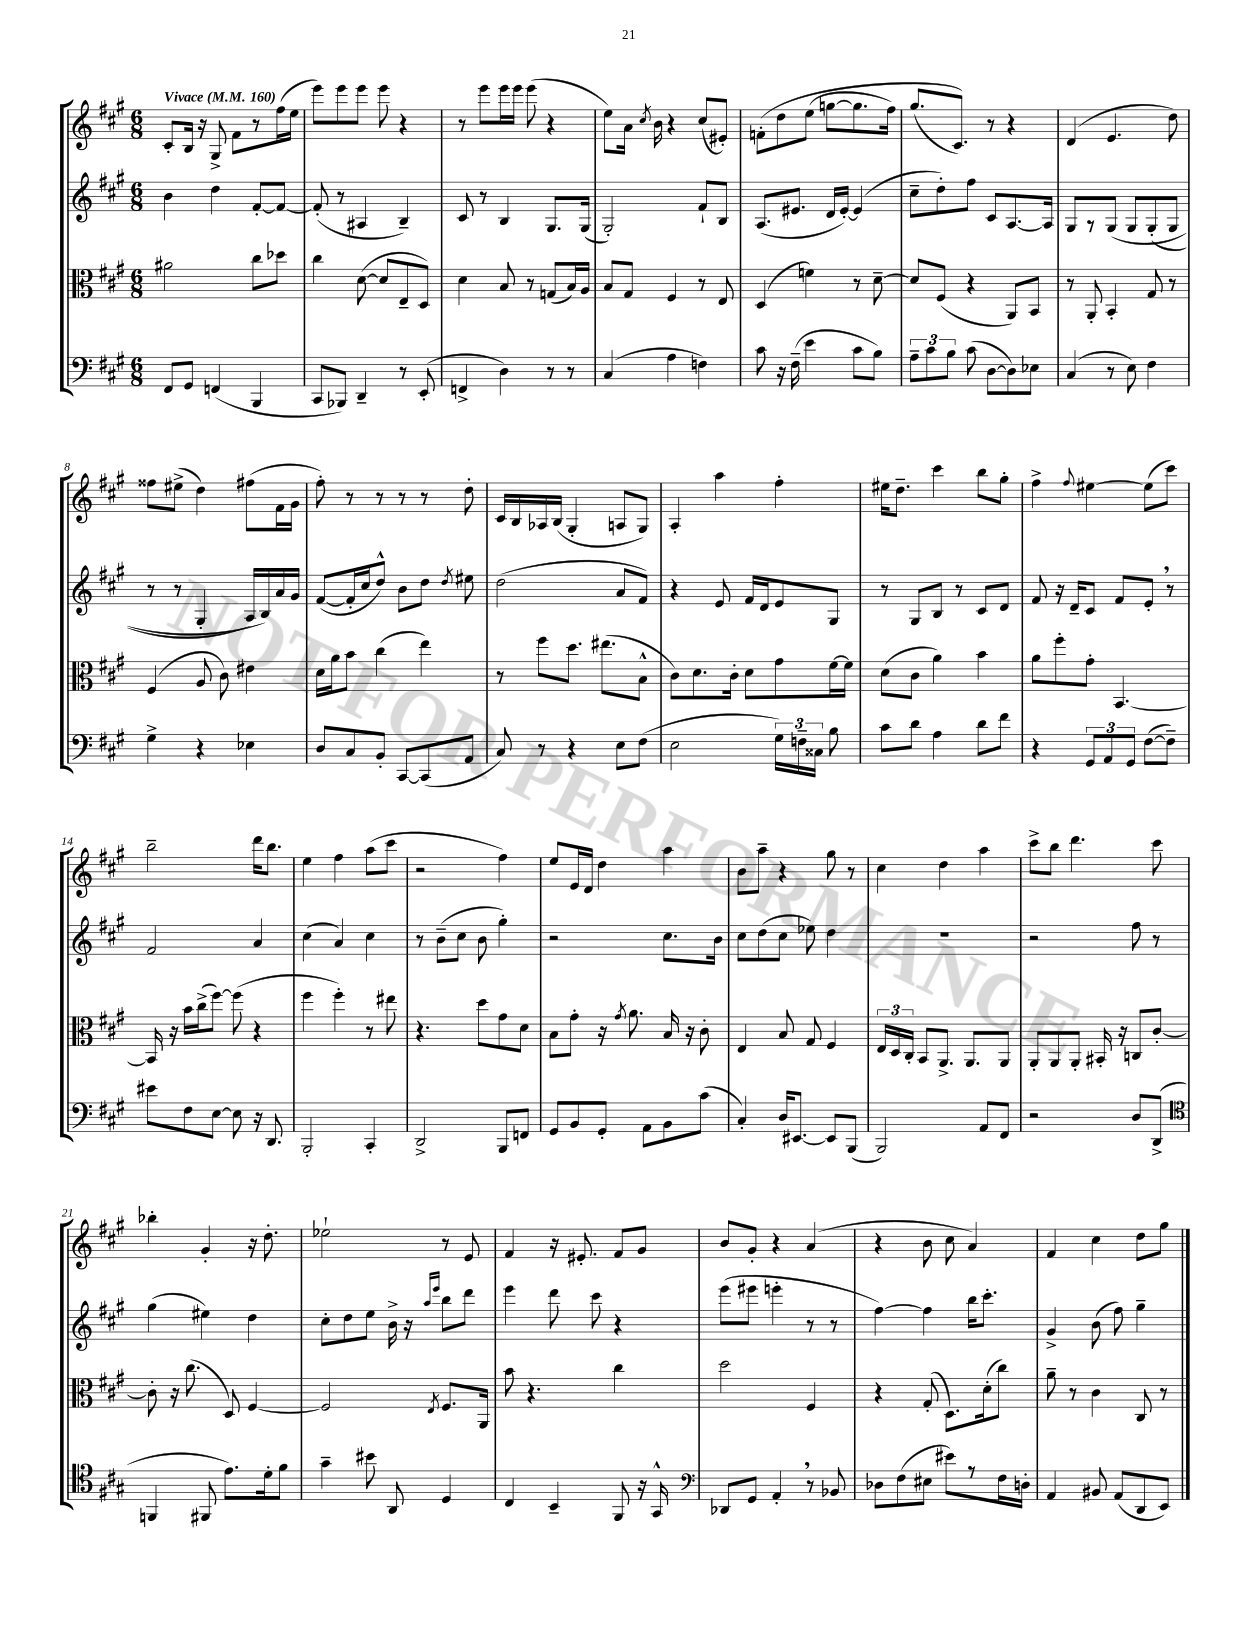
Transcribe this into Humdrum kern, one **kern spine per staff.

**kern	**kern	**kern	**kern
*part4	*part3	*part2	*part1
*staff4	*staff3	*staff2	*staff1
*clefF4	*clefC3	*clefG2	*clefG2
*k[f#c#g#]	*k[f#c#g#]	*k[f#c#g#]	*k[f#c#g#]
*M6/8	*M6/8	*M6/8	*M6/8
*MM160	*MM160	*MM160	*MM160
=1	=1	=1	=1
!	!	!	!LO:TX:a:B:t=Vivace
8FF#/L	2a#X\	4b\	8c#'/L
8GG#/J	.	.	16B/Jk
.	.	.	16r
(4FFn/	.	4dd\	8G#^/
.	.	.	8f#\L
4BBB/	8cc#\L	[8f#'/L	8r
.	8dd-X\J	8f#/J_	(16ff#\L
.	.	.	16ee\JJ
=2	=2	=2	=2
8CC#/L	4cc#\	(8f#'/]	8eee\L)
8BBB-X/J)	.	8r	8eee\
4DD~/	([8d\	4A#X/	8eee\J
.	8d/L]	.	8eee\
8r	8E~/	4B~/)	4r
(8EE'/	8D/J)	.	.
=3	=3	=3	=3
4FFn^/	4d\	8c#/	8r
.	.	8r	8eee\L
4D\)	8B/	4B/	16eee\L
.	.	.	16eee\JJ
.	8r	.	(8eee\
8r	(8Gn/L	8.G#/L	4r
8r	16B/L)	.	.
.	16A/JJ	(16G#/Jk	.
=4	=4	=4	=4
(4C#/	8B/L	2G#'/)	8ee\L)
.	8G#/J	.	16a\Jk
.	.	.	8qcc#/
.	.	.	16b\
4A\	4F#/	.	4r
4Fn\)	8r	8f#`/L	(8cc#/L
.	8E/	8B/J	8e#X'/J)
=5	=5	=5	=5
8c#\	(4D/	(8.A/L	(8fn'\L
16r	.	.	8dd\
(16F#~\	.	8.e#X/J	.
4e\	4fn\)	.	(8ee\J
.	.	16d/LL	[8ggn\L
.	.	[16e#'/JJ)	.
8c#\L	8r	(4e#/]	8.gg\]
8B\J)	[8d~\	.	.
.	.	.	16ff#\Jk)
=6	=6	=6	=6
12A~\L	8d/L]	8cc#~\L	(8.gg#/L
12c#\	.	.	.
.	(8F#/J	8dd'\)	.
12B\J	.	.	.
.	.	.	8.c#/J))
(8c#\	4r	8ff#\J	.
[8D\L	.	8c#/L	8r
8D\])	8AA/L)	[8.A/	4r
8E-X\J	8BB/J	.	.
.	.	16A/Jk]	.
=7	=7	=7	=7
(4C#/	8r	8G#/L	(4d/
.	8AA'/	8r	.
8r	4BB'/	(8G#/J	4.e/
8E\)	.	8G#/L	.
4F#\	8G#/	(8G#'/	.
.	8r	8G#/J	8dd\)
!!LO:LB:g=z
=8	=8	=8	=8
4G#^\	(4F#/	8r	8ff##X\L
.	.	8r	(8ee#X^\J
4r	8A/	4G#'/	4dd\)
.	8c#\)	.	.
4E-X\	4e#X\	16A/LL)	(8ff#X\L
.	.	16B/)	.
.	.	16a/	16f#\L
.	.	16g#/JJ	16g#\JJ
=9	=9	=9	=9
8D/L	16d\LL	([8f#/L	8ff#'\)
.	16a\J	.	.
8C#/	8b\J	16f#'/L]	8r
.	.	16cc#/J	.
8BB'/J	(4cc#\	8dd^^/J)	8r
[8CC#/L	.	8b\L	8r
(8CC#/]	4ee\)	8dd\J	8r
.	.	8qdd/	.
8AA/J	.	8ee#X\	8dd'\
=10	=10	=10	=10
8C#/)	8r	(2dd\	16c#/LL
.	.	.	16B/
8r	8ff#\L	.	16A-X/
.	.	.	(16B/JJ
4r	8.dd\J	.	4G#'/
.	(8.ee#X\L	.	.
8E\L	.	8a/L	8An/L
(8F#\J	8B^^\J	8f#/J)	8G#/J)
=11	=11	=11	=11
2E\	8c#\L)	4r	4A'/
.	8.d\	.	.
.	.	8e/	4aa\
.	16c#'\Jk	.	.
.	8d\L	16f#/LL	.
.	.	16d/J	.
24G#\LL)	8g#\	8e/	4ff#'\
24Fn~\	.	.	.
24C##X\JJ	.	.	.
8B\	[16f#\L	8G#/J	.
.	16f#\JJ]	.	.
=12	=12	=12	=12
8c#\L	(8d\L	8r	16ee#X\KL
.	.	.	8.dd~\J
8d\J	8c#\J	8G#/L	.
4A\	4a\)	8B/J	4ccc#\
.	.	8r	.
8d\L	4b\	8c#/L	8bb\L
8f#\J	.	8d/J	8gg#'\J
=13	=13	=13	=13
4r	8a\L	8f#/	4ff#^\
.	8ff#'\	16r	.
.	.	16d~/KL	.
.	.	.	8qqff#/
12GG#/L	8g#'\J	8c#/J	[4ee#X\
12AA/	.	.	.
.	[4.BB/	8f#/L	.
12GG#/J	.	.	.
([8F#\L	.	8e',/J	(8ee#\L]
8F#~\J])	.	8r	8ccc#\J)
!!LO:LB:g=z
=14	=14	=14	=14
8e#X\L	16BB/]	2f#/	2bb~\
.	16r	.	.
8F#\	16b\LL	.	.
.	(16cc#^\J	.	.
[8E\J	[8ff#\J)	.	.
8E\]	(8ff#\]	.	.
16r	4r	4a/	16ddd\KL
8.DD/	.	.	8.bb\J
=15	=15	=15	=15
2BBB'/	4ff#\	(4cc#\	4ee\
.	4ff#'\)	4a/)	4ff#\
4CC#'/	8r	4cc#\	(8aa\L
.	8ee#X\	.	8ccc#\J
=16	=16	=16	=16
2DD^/	4.r	8r	2r
.	.	(8b~\L	.
.	.	8cc#\J	.
.	8dd\L	8b\	.
8BBB/L	8g#\	4gg#'\)	4ff#\)
8FFn/J	8d\J	.	.
=17	=17	=17	=17
8GG#/L	8B\L	2r	8ee/L
8BB/	8g#'\J	.	16e/L
.	.	.	16d/JJ
8GG#'/J	16r	.	4dd\
.	8qg#/	.	.
.	8.a\	.	.
8AA\L	.	.	.
8BB\	16B/	8.cc#\L	4aa\
.	16r	.	.
(8c#\J	8c#'\	.	.
.	.	16b\Jk	.
=18	=18	=18	=18
4C#'/)	4E/	8cc#\L	8b\L
.	.	(8dd\	8aa~\J
16D/KL	8B/	8cc#\J	4r
[8.EE#X/J	.	.	.
.	8G#/	8ee-X\)	.
8EE#/L]	4F#/	4dd\	8gg#\
(8BBB/J	.	.	8r
=19	=19	=19	=19
2BBB/)	24E/LL	2.r	4cc#\
.	24D/	.	.
.	24C#'/JJ	.	.
.	8BB/L	.	.
.	8.AA^/J	.	4dd\
.	8.AA/L	.	.
8AA/L	.	.	4aa\
8FF#/J	8AA/J	.	.
=20	=20	=20	=20
2r	8AA'/L	2r	8ccc#^\L
.	8AA/	.	8bb\J
.	8AA'/J	.	4.ddd\
.	16BB#X'/	.	.
.	16r	.	.
8D/L	8Cn/L	8ff#\	.
(8DD^/J	[8c#'/J	8r	8ccc#\
!!LO:LB:g=z
=21	=21	=21	=21
*clefC4	*	*	*
4FFn/	8c#'\]	(4gg#\	4bb-X'\
.	16r	.	.
.	(8.cc#\	.	.
8FF#X/	.	4ee#X\)	4g#'/
8.e\L)	8D/)	.	.
.	[4F#/	4dd\	16r
16d'\k	.	.	8.dd'\
8f#\J	.	.	.
=22	=22	=22	=22
4g#~\	2F#/]	8cc#'\L	2ee-X`\
.	.	8dd\	.
8b#X\	.	8ee\J	.
8AA/	.	16b^\	.
.	.	16r	.
.	.	16qqaa/LL	.
.	8qE/	16qqeee/JJ	.
4D/	8.F#/L	8bb\L	8r
.	.	8ddd\J	8e/
.	16AA/Jk	.	.
=23	=23	=23	=23
4C#/	8b\	4eee\	4f#/
.	4.r	.	.
4BB~/	.	8ddd\	16r
.	.	.	8.e#X'/
.	.	8ccc#\	.
8FF#/	4cc#\	4r	8f#/L
16r	.	.	8g#/J
16GG#^^/	.	.	.
=24	=24	=24	=24
*clefF4	*	*	*
8DD-X/L	2dd\	(8eee\L	8b/L
8GG#/J	.	8eee#X\J	8g#'/J
4AA',/	.	4eeen'\	4r
8r	4F#/	8r	(4a/
8BB-X/	.	8r	.
=25	=25	=25	=25
8D-X\L	4r	[4ff#\)	4r
(8F#\	.	.	.
8E#X\J	(8G#'/	4ff#\]	8b\
8e#X\L)	8.D\L)	.	8cc#\
8r	.	16bb\KL	4a/)
.	(16d'\k	8.ccc#'\J	.
16F#\L	8cc#\J)	.	.
16Dn'\JJ	.	.	.
=26	=26	=26	=26
4AA/	8a~\	4g#^/	4f#/
.	8r	.	.
8BB#X/	4c#\	(8b\	4cc#\
(8AA/L	.	8ff#\)	.
8DD/	8C#/	4gg#~\	8dd\L
8EE/J)	8r	.	8gg#\J
==	==	==	==
*-	*-	*-	*-
